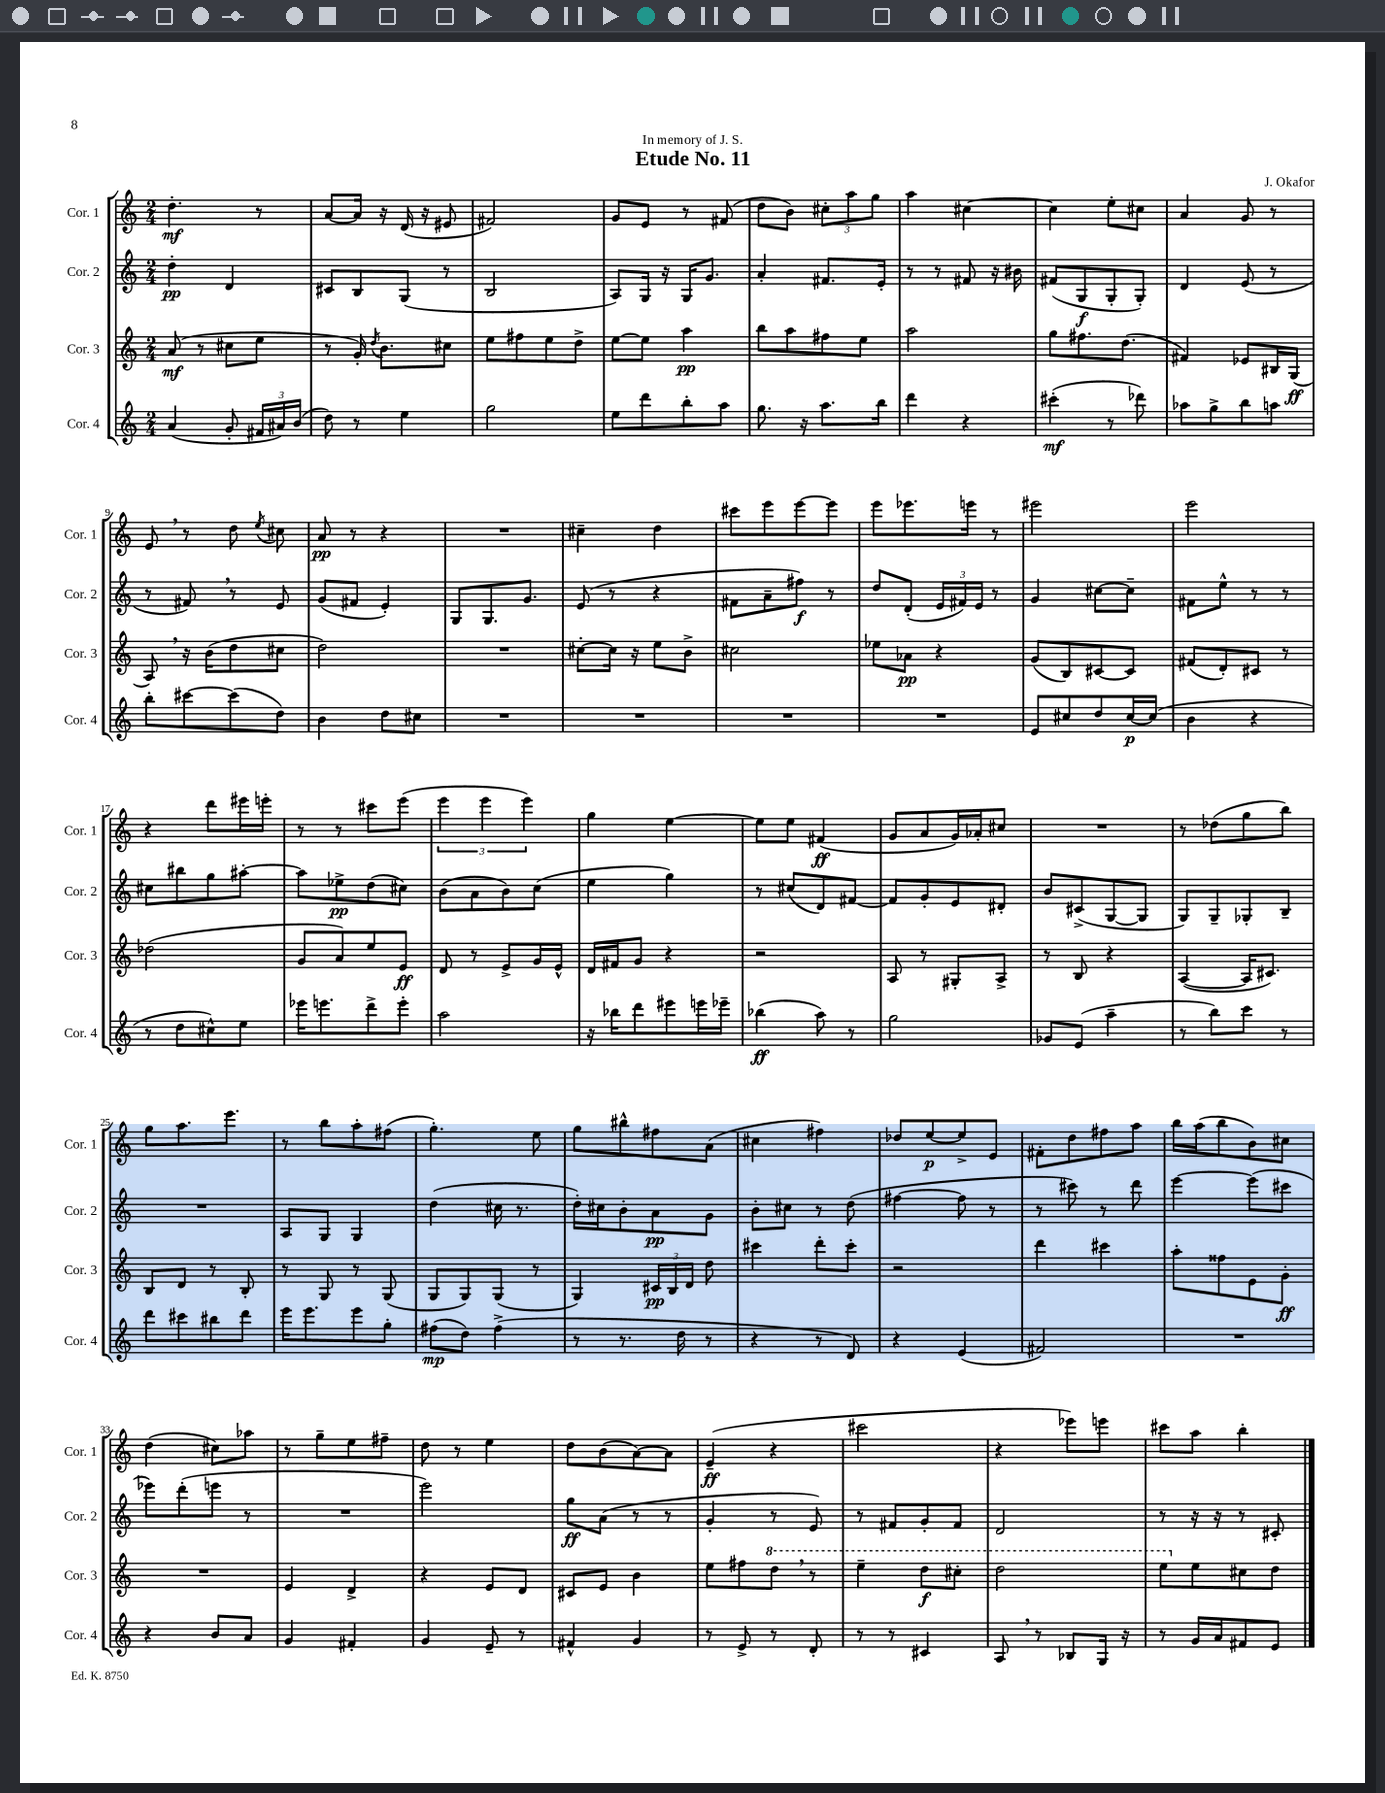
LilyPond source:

\header { title = "Etude No. 11" composer = "J. Okafor" dedication = "In memory of J. S." }
<<
\new StaffGroup <<
\new Staff = "s0" \with { instrumentName = "Cor. 1" shortInstrumentName = "Cor. 1" } {
    \clef treble \key c \major \numericTimeSignature \time 2/4
    \autoBeamOff d''4.-.\mf r8 |
    a'8[~ a'16] r16 d'16( r16 eis'8 |
    fis'2) |
    g'8[ e'8] r8 fis'8( |
    d''8[ b'8]) \tuplet 3/2 { cis''8[-. a''8 g''8] } |
    a''4 cis''4~ |
    cis''4 e''8[-. cis''8] |
    a'4 g'8 r8 |
    e'8 \breathe r8 d''8 \acciaccatura { e''8 } cis''8 |
    a'8\pp r8 r4 |
    R2 |
    cis''4-- d''4 |
    cis'''8[ e'''8 e'''8~ e'''8] |
    e'''8[ ees'''8. e'''16] r8 |
    eis'''2 |
    e'''2 |
    r4 d'''8[ eis'''16 e'''16]-. |
    r8 r8 cis'''8[ e'''8]( |
    \tuplet 3/2 { e'''4 e'''4 e'''4) } |
    g''4 e''4~ |
    e''8[ e''8] fis'4\ff( |
    g'8[ a'8 g'16) aes'16-. cis''8] |
    R2 |
    r8 des''8[( g''8 b''8]) |
    g''8[ a''8. e'''8.] |
    r8 b''8[ a''8-. fis''8]( |
    g''4.-.) e''8 |
    g''8[ bis''8-^ fis''8 a'8]( |
    cis''4 fis''4) |
    des''8[ e''8~\p e''8-> e'8] |
    fis'8[-. d''8 fis''8 a''8] |
    b''16[ a''16( b''8 b'8) cis''8] |
    d''4( cis''8[) aes''8] |
    r8 g''8[-- e''8 fis''8]-- |
    d''8 r8 e''4 |
    d''8[ b'8( a'8~) a'8] |
    e'4--\ff( r4 |
    cis'''2 |
    r4 ees'''8[) e'''8] |
    cis'''8[ a''8] b''4-. \bar "|." |
}
\new Staff = "s1" \with { instrumentName = "Cor. 2" shortInstrumentName = "Cor. 2" } {
    \clef treble \key c \major \numericTimeSignature \time 2/4
    \autoBeamOff d''4-.\pp d'4 |
    cis'8[ b8 g8]( r8 |
    b2 |
    a8[) g16] r16 g16[ g'8.] |
    a'4-. fis'8.[ e'16]-. |
    r8 r8 fis'8 r16 bis'16 |
    fis'8[( g8\f g8-. g8]-.) |
    d'4 e'8( r8 |
    r8 fis'8) \breathe r8 e'8 |
    g'8[( fis'8] e'4-.) |
    g8[ g8. g'8.] |
    e'8( r8 r4 |
    fis'8[ a'8-- fis''8]\f) r8 |
    d''8[ d'8]-.( \tuplet 3/2 { e'16[ fis'16) e'16] } r8 |
    g'4 cis''8[~ cis''8]-- |
    fis'8[ e''8]-^ r8 r8 |
    cis''8[ bis''8 g''8 ais''8]~-. |
    ais''8[ ees''8->\pp d''8( cis''8]) |
    b'8[( a'8 b'8) c''8]( |
    e''4 g''4) |
    r8 cis''8[( d'8) fis'8]~ |
    fis'8[ g'8-. e'8 dis'8]-. |
    b'8[ cis'8->( g8~ g8] |
    g8[) g8-- ges8-. b8]-- |
    R2 |
    a8[ g8] g4 |
    d''4( cis''16 r8. |
    d''16[-.) cis''16 b'8-. a'8\pp g'8] |
    b'8[-. cis''8] r8 d''8( |
    fis''4~ fis''8 r8 |
    r8 cis'''8) r8 d'''8 |
    e'''4~ e'''8[( cis'''8] |
    ees'''8[) d'''8-.( e'''8] r8 |
    R2 |
    e'''2) |
    g''8[\ff a'8]( r8 r8 |
    g'4-. r8 e'8) |
    r8 fis'8[ g'8-. fis'8] |
    d'2 |
    r8 r16 r16 r8 cis'8-. \bar "|." |
}
\new Staff = "s2" \with { instrumentName = "Cor. 3" shortInstrumentName = "Cor. 3" } {
    \clef treble \key c \major \numericTimeSignature \time 2/4
    \autoBeamOff a'8\mf( r8 cis''8[ e''8] |
    r8 g'16-.) \acciaccatura { d''8 } b'8.[ cis''8] |
    e''8[ fis''8 e''8 d''8]-> |
    e''8[~ e''8] a''4\pp |
    b''8[ a''8 fis''8 e''8] |
    a''2 |
    g''8[ fis''8. d''8.]( |
    fis'4) ees'8[ bis16 g16]\ff( |
    a8) \breathe r16 b'16[( d''8 cis''8] |
    d''2) |
    R2 |
    cis''8[~-. cis''16] r16 e''8[ b'8]-> |
    cis''2 |
    ees''8[ aes'8]\pp r4 |
    g'8[( b8) cis'8~ cis'8] |
    fis'8[( d'8-.) cis'8] r8 |
    des''2( |
    g'8[ a'8) e''8 e'8]\ff |
    d'8 r8 e'8[-> g'16 e'16]-^ |
    d'16[ fis'16 g'8] r4 |
    r2 |
    a8 r8 gis8[-. a8]-> |
    r8 b8 r4 |
    a4~( a16[ cis'8.]) |
    b8[ d'8] r8 b8-. |
    r8 g8 r8 g8( |
    g8[ g8) g8]( r8 |
    g4) \tuplet 3/2 { cis'16[\pp b16 d'16] } d''8 |
    cis'''4 d'''8[-. cis'''8]-. |
    r2 |
    d'''4 cis'''4 |
    a''8[-. fisis''8 e'8 g'8]-.\ff |
    R2 |
    e'4 d'4-> |
    r4 e'8[ d'8] |
    cis'8[ e'8] b'4 |
    e''8[ fis''8 \ottava #1 d'''8] \breathe r8 |
    e'''4-- d'''8[\f cis'''8]-. |
    d'''2 |
    e'''8[ \ottava #0 e''8 cis''8 d''8] \bar "|." |
}
\new Staff = "s3" \with { instrumentName = "Cor. 4" shortInstrumentName = "Cor. 4" } {
    \clef treble \key c \major \numericTimeSignature \time 2/4
    \autoBeamOff a'4( g'8-. \tuplet 3/2 { fis'16[ ais'16) b'16]( } |
    d''8) r8 e''4 |
    g''2 |
    e''8[ d'''8 b''8-. a''8] |
    g''8. r16 a''8.[ b''16] |
    d'''4 r4 |
    cis'''4-.\mf( r8 des'''8) |
    aes''8[ g''8-> b''8 a''8] |
    b''8[-. cis'''8~ cis'''8( d''8]) |
    b'4 d''8[ cis''8] |
    R2 |
    R2 |
    R2 |
    R2 |
    e'8[ cis''8 d''8 cis''16~\p cis''16]( |
    b'4 r4 |
    r8 d''8[ cis''8-^) e''8] |
    ees'''16[ e'''8. d'''8-> e'''8]-. |
    a''2 |
    r16 bes''16[ d'''8 eis'''8 e'''16 ees'''16]-- |
    bes''4\ff( a''8) r8 |
    g''2 |
    ges'8[ e'8]( a''4-- |
    r8 b''8[) c'''8] r8 |
    d'''8[ cis'''8 bis''8 d'''8] |
    e'''16[ e'''8. e'''8 g''8]-. |
    fis''8[\mp( d''8]) fis''4->( |
    r8 r8. d''16 r8 |
    r4 r8 d'8) |
    r4 e'4( |
    fis'2) |
    R2 |
    r4 b'8[ a'8] |
    g'4 fis'4-. |
    g'4 e'8-- r8 |
    fis'4-^ g'4 |
    r8 e'8-> r8 d'8-. |
    r8 r8 cis'4 |
    a8 \breathe r8 bes8[ g16] r16 |
    r8 g'16[ a'16 fis'8 e'8] \bar "|." |
}
>>
>>
